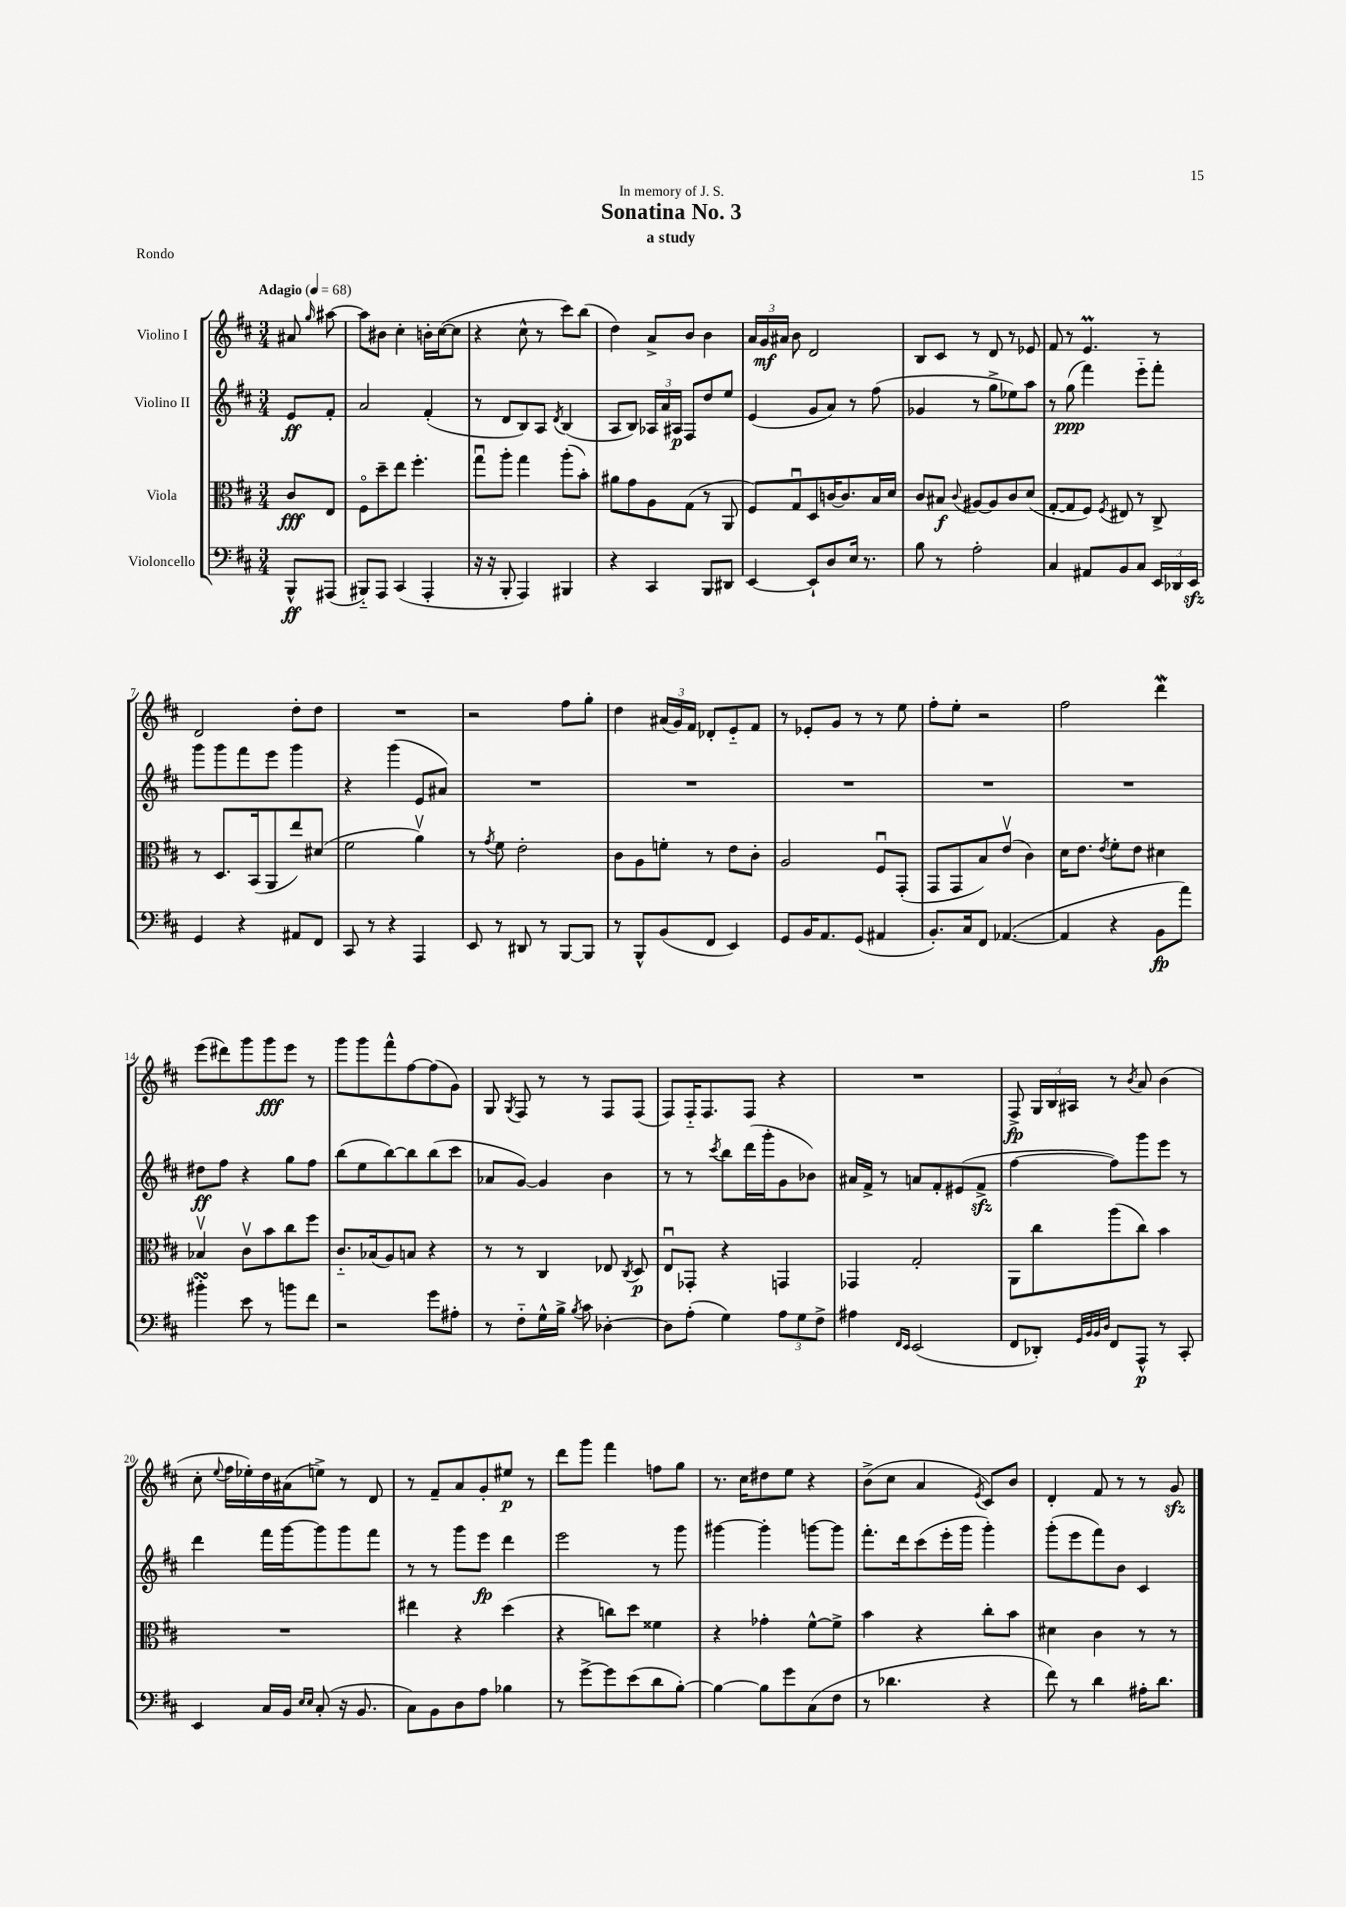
\header { title = "Sonatina No. 3" subtitle = "a study" dedication = "In memory of J. S." piece = "Rondo" }
<<
\new StaffGroup <<
\new Staff = "s0" \with { instrumentName = "Violino I" } {
    \clef treble \key d \major \numericTimeSignature \time 3/4 \partial 4 \tempo "Adagio" 4 = 68
    \autoBeamOff ais'8 \grace { g''16 } ais''8~ |
    ais''8[ bis'8] cis''4-. b'16[-. cis''16~( cis''8] |
    r4 cis''8-^ r8 cis'''8[) b''8]( |
    d''4) a'8[-> b'8] b'4 |
    \tuplet 3/2 { a'16[ g'16\mf ais'16] } b'8 d'2 |
    b8[ cis'8] r8 d'8 r8 ees'8 |
    fis'8 r8 e'4.\prall r8 |
    d'2 d''8[-. d''8] |
    R2. |
    r2 fis''8[ g''8]-. |
    d''4 \tuplet 3/2 { ais'16[( g'16) fis'16] } des'8[-. e'8-_ fis'8] |
    r8 ees'8[-. g'8] r8 r8 e''8 |
    fis''8[-. e''8]-. r2 |
    fis''2 d'''4\mordent |
    e'''8[( dis'''8) g'''8 g'''8\fff e'''8] r8 |
    g'''8[ g'''8 fis'''8-^ fis''8~ fis''8( g'8]) |
    g8 \acciaccatura { g8 } fis8 r8 r8 fis8[ fis8]( |
    fis8[) fis16-_ fis8. fis8] r4 |
    R2. |
    fis8->\fp \tuplet 3/2 { g16[ b16 ais16] } r8 \acciaccatura { b'8 } a'8 b'4( |
    cis''8-. \appoggiatura { e''8 } fis''16[ ees''16-.) d''16 ais'16( e''8]->) r8 d'8 |
    r8 fis'8[-- a'8 g'8-. eis''8]\p r8 |
    d'''8[ g'''8] fis'''4 f''8[ g''8] |
    r8. cis''16[ dis''8 e''8] r4 |
    b'8[->( cis''8] a'4 \acciaccatura { e'8 } cis'8[) b'8] |
    d'4-. fis'8 r8 r8 g'8\sfz \bar "|." |
}
\new Staff = "s1" \with { instrumentName = "Violino II" } {
    \clef treble \key d \major \numericTimeSignature \time 3/4 \partial 4
    \autoBeamOff e'8[\ff fis'8]-. |
    a'2 fis'4-.( |
    r8 d'8[ b8) a8] \acciaccatura { d'8 } b4( |
    a8[ b8]) \tuplet 3/2 { aes16[ a'16 ais16]\p } fis8[ d''8 e''8] |
    e'4( g'8[ a'8]) r8 fis''8( |
    ges'4 r8 g''8[-> ees''8) a''8] |
    r8 g''8\ppp( fis'''4) e'''8[-_ fis'''8]-. |
    g'''8[ g'''8 fis'''8 e'''8] g'''4 |
    r4 g'''4( e'8[ ais'8]) |
    R2. |
    R2. |
    R2. |
    R2. |
    R2. |
    dis''8[\ff fis''8] r4 g''8[ fis''8] |
    b''8[( e''8 b''8~) b''8 b''8( cis'''8] |
    aes'8[ g'8]~) g'4 b'4 |
    r8 r8 \acciaccatura { cis'''8 } b''8[ d'''16( g'''16-. g'8 bes'8]) |
    ais'16[ fis'16]-> r8 a'8[ fis'8-. eis'8( fis'8]->\sfz |
    fis''4~ fis''8[) g'''8 e'''8] r8 |
    d'''4 fis'''16[ g'''16~ g'''8 g'''8 fis'''8] |
    r8 r8 g'''8[ e'''8]\fp d'''4 |
    e'''2 r8 g'''8 |
    gis'''4~ gis'''4-. g'''8[~ g'''8] |
    fis'''8.[-. d'''16 cis'''8( e'''16-. g'''16] g'''4-.) |
    g'''8[-.( e'''8 fis'''8) b'8] cis'4 \bar "|." |
}
\new Staff = "s2" \with { instrumentName = "Viola" } {
    \clef alto \key d \major \numericTimeSignature \time 3/4 \partial 4
    \autoBeamOff cis'8[\fff e8] |
    fis8[\flageolet d''8-- e''8] fis''4.-. |
    g''8[\downbow a''8]-. g''4 a''8[-.( b'8]-.) |
    ais'8[ g'8 a8 g8]( r8 a,8 |
    fis8[) g8\downbow d8 c'16~ c'8. b16 d'16] |
    cis'8[ bis8]\f \appoggiatura { cis'8 } ais8[~ ais8 cis'8 d'8]( |
    g8[~-. g8 fis8]) \acciaccatura { fis8 } eis8 r8 cis8-> |
    r8 d8.[ b,16( a,8 e''8) dis'8]( |
    fis'2 a'4\upbow) |
    r8 \acciaccatura { g'8 } fis'8 e'2-. |
    cis'8[ a8 f'8]-. r8 e'8[ cis'8]-. |
    a2 fis8[\downbow g,8]-.( |
    g,8[ g,8 b8) e'8]\upbow( cis'4) |
    d'16[ e'8.] \acciaccatura { e'8 } fis'8[-. e'8] dis'4 |
    bes4\upbow cis'8[\upbow b'8 cis''8 fis''8] |
    cis'8.[-_ bes16( a8) b8] r4 |
    r8 r8 cis4 ees8 \acciaccatura { cis8 } d8\p |
    e8[\downbow ges,8]-. r4 g,4 |
    ges,4 g2-. |
    a,8[ cis''8 a''8( cis''8]) b'4 |
    R2. |
    eis''4 r4 d''4( |
    r4 c''8[) d''8] fisis'4 |
    r4 ges'4-. fis'8[~-^ fis'8]-> |
    b'4 r4 cis''8[-. b'8] |
    dis'4 cis'4 r8 r8 \bar "|." |
}
\new Staff = "s3" \with { instrumentName = "Violoncello" } {
    \clef bass \key d \major \numericTimeSignature \time 3/4 \partial 4
    \autoBeamOff b,,8[-^\ff ais,,8]( |
    bis,,8[-_) a,,8] cis,4( a,,4-. |
    r16 r16 b,,8-. a,,4) bis,,4 |
    r4 cis,4 b,,8[ dis,8] |
    e,4~ e,8[-! d8 e16] r8. |
    b8 r8 a2-. |
    cis4 ais,8[ b,8 cis8] \tuplet 3/2 { e,16[ des,16 e,16]\sfz } |
    g,4 r4 ais,8[ fis,8] |
    cis,8 r8 r4 a,,4 |
    e,8 r8 dis,8 r8 b,,8[~ b,,8] |
    r8 b,,8[-^ b,8( fis,8] e,4) |
    g,8[ b,16 a,8. g,8]( ais,4 |
    b,8.[-.) cis16 fis,8] aes,4.~( |
    aes,4 r4 b,8[\fp a'8]) |
    bis'4-.\turn e'8 r8 b'8[ fis'8] |
    r2 g'8[ ais8]-. |
    r8 fis8[-_ g16-^ b16]-> \acciaccatura { b8 } cis'8 des4~-. |
    des8[ a8]-.( g4) \tuplet 3/2 { a8[ g8 fis8]-> } |
    ais4 \grace { fis,16[ e,16] } e,2( |
    fis,8[ des,8]-.) \grace { g,32[ b,32 b,32 d32] } fis,8[ a,,8]-^\p r8 cis,8-. |
    e,4 cis16[ b,16] \grace { e16[ e16] } cis8-.( r16 b,8. |
    cis8[) b,8 d8 a8] bes4 |
    r8 g'8[~-> g'8 e'8( d'8 b8]~-.) |
    b4~ b8[ g'8 cis8( fis8] |
    r8 des'4. r4 |
    fis'8) r8 d'4 ais16[-. d'8.] \bar "|." |
}
>>
>>
